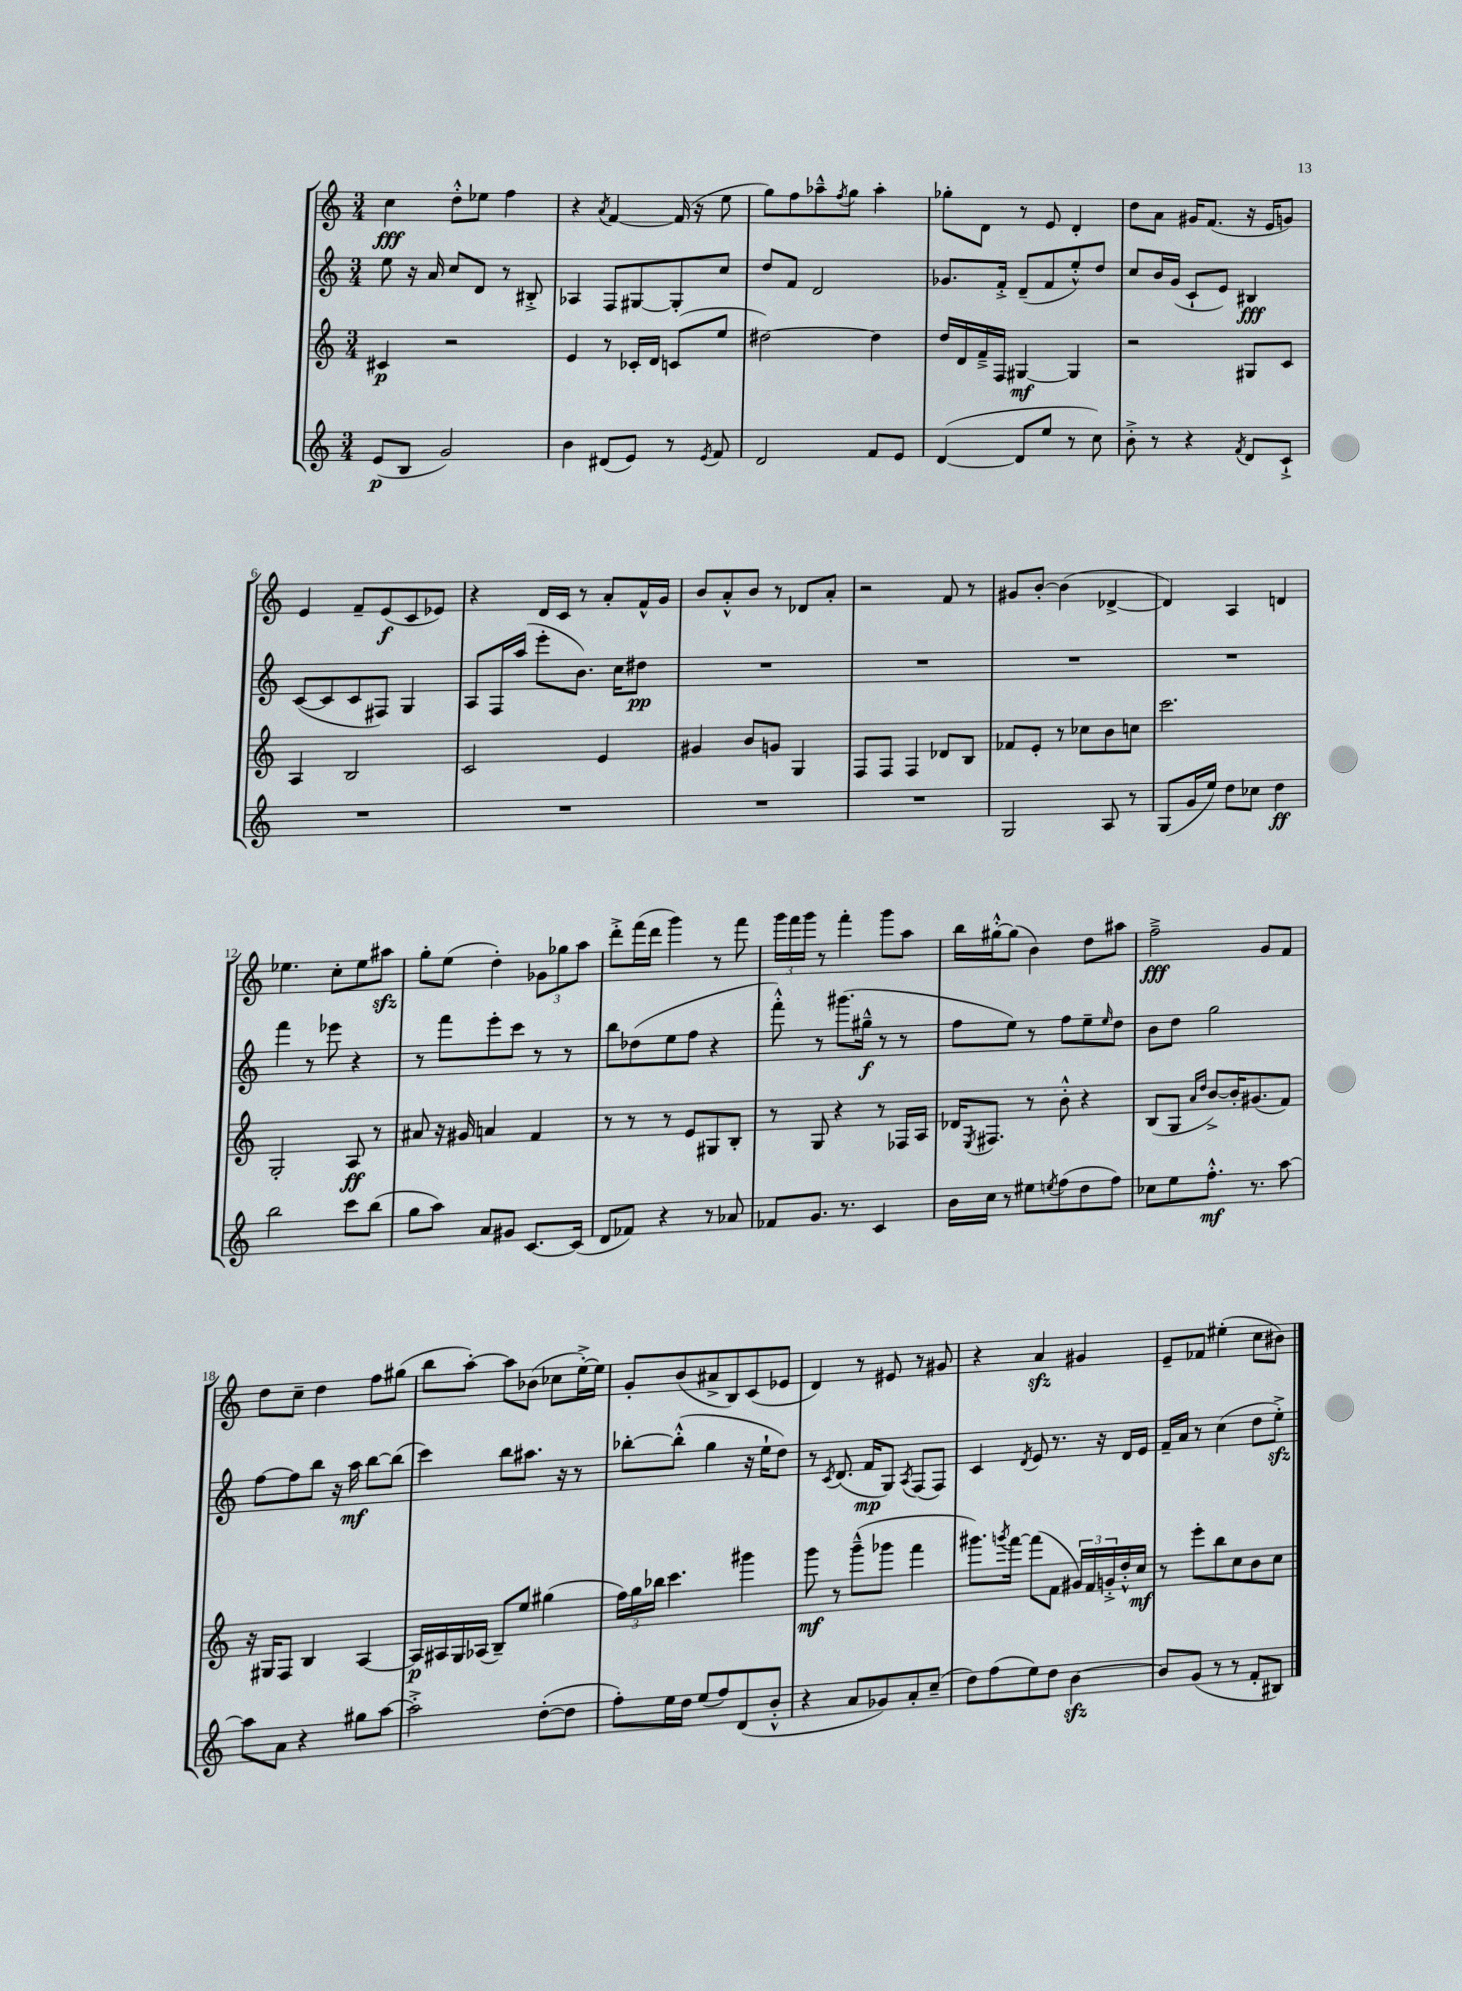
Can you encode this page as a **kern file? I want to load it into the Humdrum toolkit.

**kern	**dynam	**kern	**dynam	**kern	**dynam	**kern	**dynam
*part4	*part4	*part3	*part3	*part2	*part2	*part1	*part1
*staff4	*staff4	*staff3	*staff3	*staff2	*staff2	*staff1	*staff1
*clefG2	*	*clefG2	*	*clefG2	*	*clefG2	*
*k[]	*	*k[]	*	*k[]	*	*k[]	*
*M3/4	*	*M3/4	*	*M3/4	*	*M3/4	*
=1	=1	=1	=1	=1	=1	=1	=1
(8e/L	p	4c#X/	p	8ee\	.	4cc\	fff
8B/J	.	.	.	16r	.	.	.
.	.	.	.	16a/	.	.	.
2g/)	.	2r	.	8cc/L	.	8dd'^^\L	.
.	.	.	.	8d/J	.	8ee-X\J	.
.	.	.	.	8r	.	4ff\	.
.	.	.	.	8B#X'^/	.	.	.
=2	=2	=2	=2	=2	=2	=2	=2
4b\	.	4e/	.	4A-X/	.	4r	.
.	.	.	.	.	.	8qa/	.
(8d#X/L	.	8r	.	8F/L	.	[4f/	.
8e/J)	.	16c-X'/LL	.	[8G#X/	.	.	.
.	.	16d/JJ	.	.	.	.	.
8r	.	(8cn/L	.	8G#'/]	.	(16f/]	.
.	.	.	.	.	.	16r	.
8qe/	.	.	.	.	.	.	.
8f/	.	8ee/J	.	8cc/J	.	8ee\	.
=3	=3	=3	=3	=3	=3	=3	=3
2d/	.	[2dd#X\)	.	8dd/L	.	8gg\L)	.
.	.	.	.	8f/J	.	8ff\	.
.	.	.	.	2d/	.	8aa-X~^^\	.
.	.	.	.	.	.	8qff/	.
.	.	.	.	.	.	8gg\J	.
8f/L	.	4dd#\]	.	.	.	4aa-'\	.
8e/J	.	.	.	.	.	.	.
=4	=4	=4	=4	=4	=4	=4	=4
([4d/	.	16dd/LL	.	8.g-X/L	.	8gg-X'\L	.
.	.	16d/	.	.	.	.	.
.	.	16f~^/	.	.	.	8d\J	.
.	.	16F/JJ	.	16f'^/Jk	.	.	.
8d/L]	.	[4G#X/	mf	(8d~/L	.	8r	.
8ee/J	.	.	.	8f/	.	8e/	.
8r	.	4G#/]	.	8ee'^^/)	.	4d'/	.
8cc\)	.	.	.	8dd/J	.	.	.
=5	=5	=5	=5	=5	=5	=5	=5
8b'^\	.	2r	.	8cc/L	.	8dd\L	.
8r	.	.	.	16b/L	.	8a\J	.
.	.	.	.	(16g/JJ	.	.	.
4r	.	.	.	8c`/L	.	16g#X/KL	.
.	.	.	.	.	.	(8.f/J	.
.	.	.	.	8e/J)	.	.	.
8qf/	.	.	.	.	.	.	.
8d/L	.	8G#X/L	.	4B#X/	fff	16r	.
.	.	.	.	.	.	16e/KL	.
8c`^/J	.	8c/J	.	.	.	8gn/J)	.
!!LO:LB:g=z
=6	=6	=6	=6	=6	=6	=6	=6
2.r	.	4A/	.	([8c/L	.	4e/	.
.	.	.	.	8c/]	.	.	.
.	.	2B/	.	8c/	.	8f~/L	.
.	.	.	.	8F#X/J)	.	(8e/	f
.	.	.	.	4G/	.	8c/	.
.	.	.	.	.	.	8e-X/J)	.
=7	=7	=7	=7	=7	=7	=7	=7
2.r	.	2c/	.	8A/L	.	4r	.
.	.	.	.	16F/L	.	.	.
.	.	.	.	(16aa/JJ	.	.	.
.	.	.	.	8eee'\L	.	16d/LL	.
.	.	.	.	.	.	16c/JJ	.
.	.	.	.	8.b\J)	.	8r	.
.	.	4e/	.	.	.	8a'/L	.
.	.	.	.	16cc\KL	.	.	.
.	.	.	.	8dd#X\J	pp	16f^^/L	.
.	.	.	.	.	.	16g/JJ	.
=8	=8	=8	=8	=8	=8	=8	=8
2.r	.	4g#X/	.	2.r	.	8b/L	.
.	.	.	.	.	.	8a'^^/	.
.	.	8b/L	.	.	.	8b/J	.
.	.	8gn/J	.	.	.	8r	.
.	.	4G/	.	.	.	8d-X/L	.
.	.	.	.	.	.	8a'/J	.
=9	=9	=9	=9	=9	=9	=9	=9
2.r	.	8F/L	.	2.r	.	2r	.
.	.	8F/J	.	.	.	.	.
.	.	4F/	.	.	.	.	.
.	.	8d-X/L	.	.	.	8f/	.
.	.	8B/J	.	.	.	8r	.
=10	=10	=10	=10	=10	=10	=10	=10
2G/	.	8f-X/L	.	2.r	.	8g#X/L	.
.	.	8e'/J	.	.	.	[8b'/J	.
.	.	8r	.	.	.	(4b\]	.
.	.	8cc-X\L	.	.	.	.	.
8A/	.	8b\	.	.	.	[4d-X^/	.
8r	.	8ccn\J	.	.	.	.	.
=11	=11	=11	=11	=11	=11	=11	=11
(8G/L	.	2.ccc\	.	2.r	.	4d-/])	.
16g/L	.	.	.	.	.	.	.
16ee/JJ)	.	.	.	.	.	.	.
8dd\L	.	.	.	.	.	4A/	.
8cc-X\J	.	.	.	.	.	.	.
4dd\	ff	.	.	.	.	4dn/	.
!!LO:LB:g=z
=12	=12	=12	=12	=12	=12	=12	=12
2bb\	.	2G'/	.	4fff\	.	4.ee-X\	.
.	.	.	.	8r	.	.	.
.	.	.	.	8eee-X\	.	8cc'\L	.
8ccc\L	.	8A/	ff	4r	.	8ee-\	.
(8bb\J	.	8r	.	.	.	8aa#Xzz\J	.
=13	=13	=13	=13	=13	=13	=13	=13
8gg\L	.	8a#X/	.	8r	.	8gg'\L	.
8aa\J)	.	16r	.	8fff\L	.	(8ee\J	.
.	.	16g#X/	.	.	.	.	.
8a/L	.	4an/	.	8eee'\	.	4dd'\)	.
8g#X/J	.	.	.	8ccc\J	.	.	.
[8.c/L	.	4f/	.	8r	.	12g-X\L	.
.	.	.	.	.	.	12gg-X\	.
.	.	.	.	8r	.	.	.
.	.	.	.	.	.	12aa\J	.
(16c/Jk]	.	.	.	.	.	.	.
=14	=14	=14	=14	=14	=14	=14	=14
8d/L	.	8r	.	8bb\L	.	8ddd'^\L	.
8f-X/J)	.	8r	.	(8dd-X\	.	(16fff\L	.
.	.	.	.	.	.	16ddd\JJ	.
4r	.	8r	.	8ee\	.	4ggg\)	.
.	.	8e/L	.	8ff\J	.	.	.
8r	.	8G#X/	.	4r	.	8r	.
8a-X/	.	8B'/J	.	.	.	8fff\	.
=15	=15	=15	=15	=15	=15	=15	=15
8f-X/L	.	8r	.	8fff'^^\)	.	24ggg\LL	.
.	.	.	.	.	.	24fff\	.
.	.	.	.	.	.	24ggg\JJ	.
8.g/J	.	8G/	.	8r	.	8r	.
.	.	4r	.	(8.ggg#X\L	.	4fff'\	.
8.r	.	.	.	.	.	.	.
.	.	.	.	16gg#X~^^\Jk	f	.	.
4c/	.	8r	.	8r	.	8ggg\L	.
.	.	16F-X/LL	.	8r	.	8aa\J	.
.	.	16A/JJ	.	.	.	.	.
=16	=16	=16	=16	=16	=16	=16	=16
16b\LL	.	16d-X/KL	.	8ff\L	.	16bb\LL	.
.	.	8qE/	.	.	.	.	.
16cc\JJ	.	8.F#X/J	.	.	.	[16gg#X'^^\J	.
8r	.	.	.	8ee\J)	.	(8gg#\J]	.
8ee#X\L	.	8r	.	8r	.	4b\)	.
8qeen/	.	.	.	.	.	.	.
(8ff\	.	8b'^^\	.	8ff\L	.	.	.
8dd\	.	4r	.	8ee~\	.	8dd\L	.
.	.	.	.	16qqee/	.	.	.
8ff\J)	.	.	.	8dd\J	.	8aa#X\J	.
=17	=17	=17	=17	=17	=17	=17	=17
8cc-X\L	.	(8B/L	.	8b\L	.	2ff~^\	fff
8ee\	.	8G/J	.	8dd\J	.	.	.
.	.	16qqa/LL	.	.	.	.	.
.	.	16qqdd/JJ	.	.	.	.	.
8.ff'^^\J	mf	[8b^/L)	.	2gg\	.	.	.
.	.	16b'/K]	.	.	.	.	.
8.r	.	(8.g#X/	.	.	.	.	.
.	.	.	.	.	.	8g/L	.
[8aa\	.	8f/J)	.	.	.	8f/J	.
!!LO:LB:g=z
=18	=18	=18	=18	=18	=18	=18	=18
8aa\L]	.	16r	.	[8ff\L	.	8dd\L	.
.	.	16G#X/KL	.	.	.	.	.
8a\J	.	8F/J	.	8ff\]	.	8cc~\J	.
4r	.	4B/	.	8bb\J	.	4dd\	.
.	.	.	.	16r	.	.	.
.	.	.	.	16aa\	mf	.	.
8gg#X\L	.	[4A/	.	[8bb\L	.	8ff\L	.
[8aa\J	.	.	.	(8bb\J]	.	(8gg#X\J	.
=19	=19	=19	=19	=19	=19	=19	=19
2aa'^\]	.	16A/LL]	p	4ccc\)	.	8bb\L	.
.	.	16A#X/	.	.	.	.	.
.	.	16G/	.	.	.	[8aa'\J)	.
.	.	(16A-X/JJ	.	.	.	.	.
.	.	8B~/L)	.	8bb\L	.	8aa\L]	.
.	.	8ee/J	.	8.aa#X\J	.	(8b-X\J	.
([8dd'\L	.	(4gg#X\	.	.	.	8cc-X\L	.
.	.	.	.	16r	.	.	.
8dd\J]	.	.	.	8r	.	[16ee'^\L)	.
.	.	.	.	.	.	16ee\JJ]	.
=20	=20	=20	=20	=20	=20	=20	=20
8ff'\L)	.	24ff\LL)	.	[8bb-X'\L	.	8g'/L	.
.	.	24gg\	.	.	.	.	.
.	.	24bb-X\JJ	.	.	.	.	.
16ee\L	.	4.ccc\	.	(8bb-'^^\J]	.	(8b/	.
16dd\JJ	.	.	.	.	.	.	.
(8ee/L	.	.	.	4gg\	.	8a#X^/	.
8ff/)	.	.	.	.	.	8B/)	.
(8d/	.	4ggg#X\	.	16r	.	(8c/	.
.	.	.	.	16ee`\KL	.	.	.
8b'^^/J	.	.	.	8dd\J)	.	8e-X/J	.
=21	=21	=21	=21	=21	=21	=21	=21
4r	.	8ggg\	mf	8r	.	4d/)	.
.	.	.	.	8qc/	.	.	.
.	.	8r	.	(8.d/	.	.	.
8a/L	.	(8ggg~^^\L	.	.	.	8r	.
.	.	.	.	16f/KL	mp	.	.
8g-X/)	.	8ggg-X\J	.	8G/J)	.	8e#X/	.
.	.	.	.	8qA/	.	.	.
8a'/	.	4fff\	.	(8F/L	.	8r	.
(8cc~/J	.	.	.	8F/J)	.	8g#X/	.
=22	=22	=22	=22	=22	=22	=22	=22
8dd\L)	.	8.ggg#X\L)	.	4c/	.	4r	.
(8ff\	.	.	.	.	.	.	.
.	.	8qgggn/	.	.	.	.	.
.	.	[16fff\Jk	.	.	.	.	.
.	.	.	.	8qd/	.	.	.
8ee\)	.	(8fff\L]	.	8e/	.	4azz/	.
8dd\J	.	8f\J	.	8.r	.	.	.
[4bzz\	.	24g#X/LL)	.	.	.	4g#X/	.
.	.	24f/	.	.	.	.	.
.	.	.	.	16r	.	.	.
.	.	24gn'^/	.	.	.	.	.
.	.	16dd'^^/	.	16d/LL	.	.	.
.	.	16cc/JJ	mf	16e/JJ	.	.	.
=23	=23	=23	=23	=23	=23	=23	=23
8b/L]	.	8r	.	16f~/LL	.	8e~/L	.
.	.	.	.	16a/JJ	.	.	.
(8g/J	.	8eee'\L	.	8r	.	8f-X/J	.
8r	.	8bb\	.	(4cc\	.	(4ee#X'\	.
8r	.	8cc\	.	.	.	.	.
8f'/L	.	8b\	.	8dd\L	.	8cc\L	.
8B#X/J)	.	8cc\J	.	8eezz'^\J)	.	8b#X\J)	.
==	==	==	==	==	==	==	==
*-	*-	*-	*-	*-	*-	*-	*-
